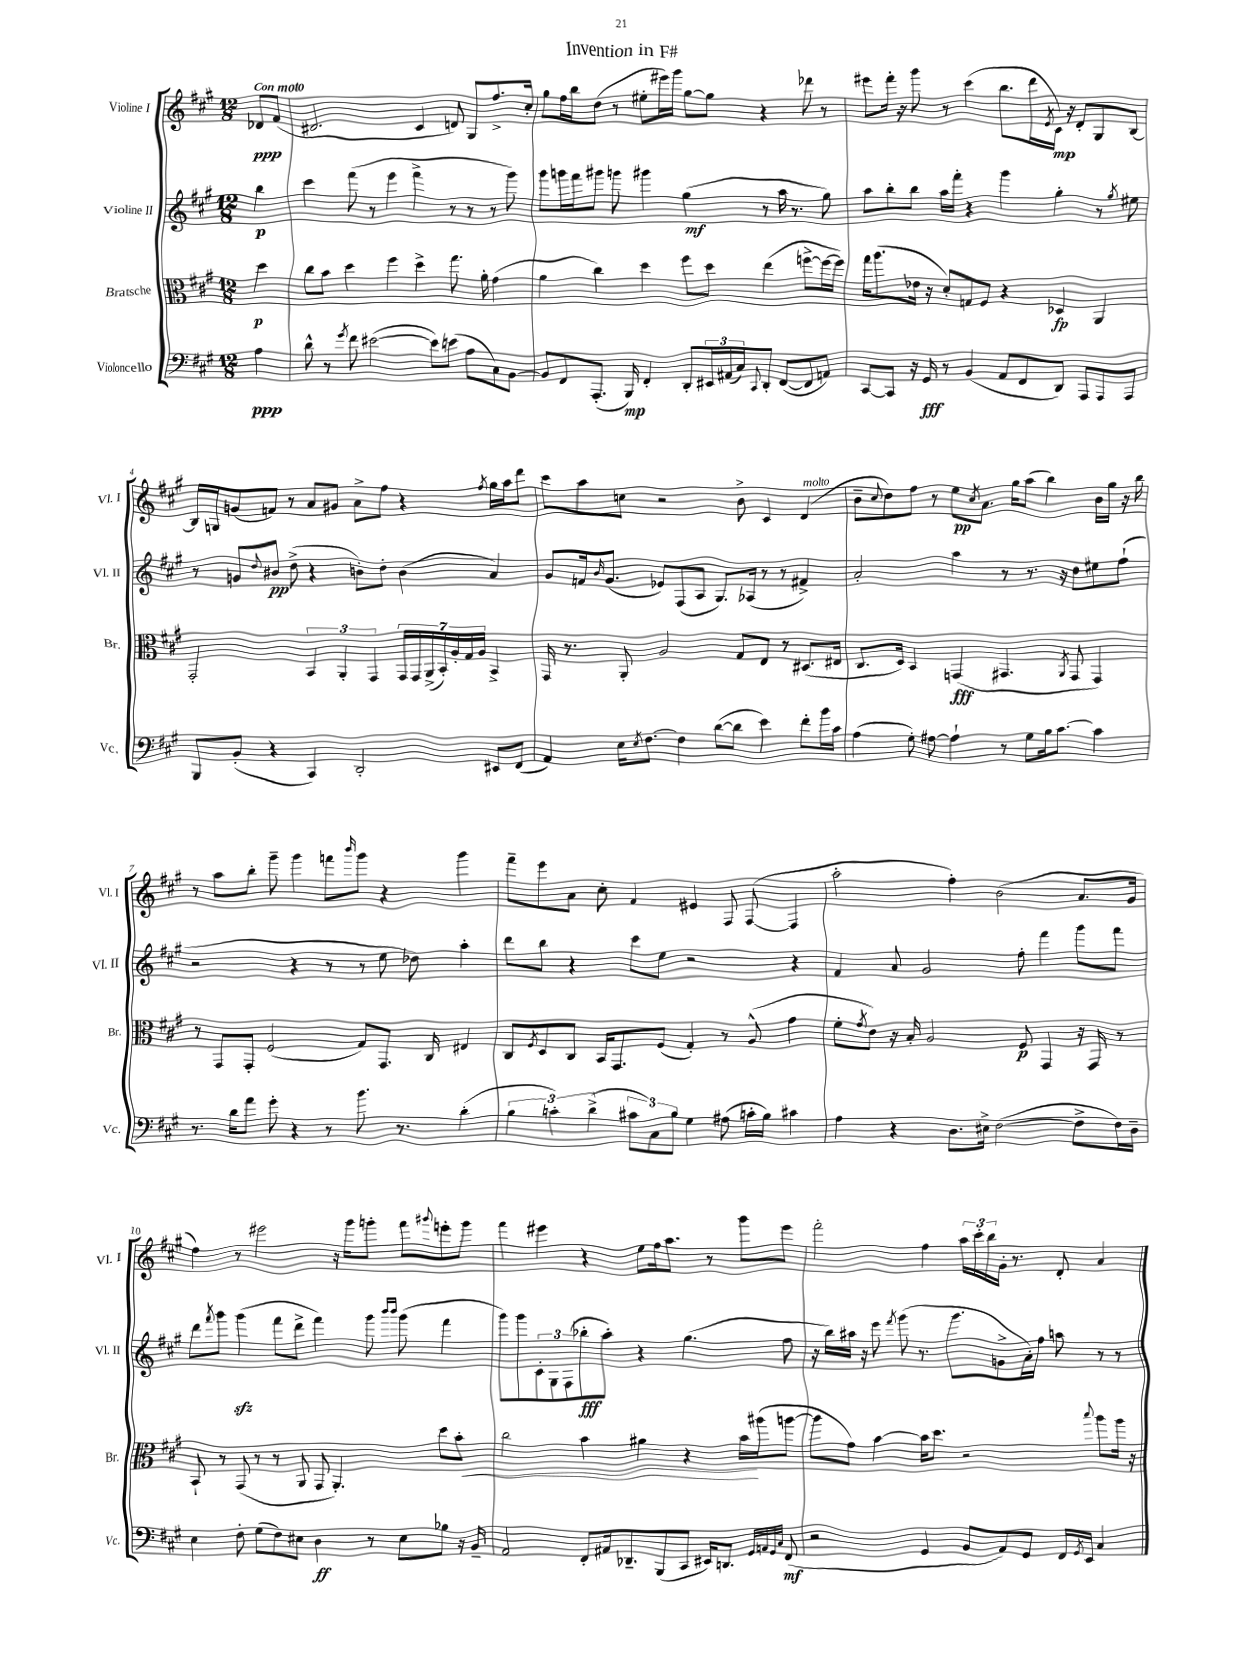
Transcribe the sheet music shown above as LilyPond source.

\header { title = "Invention in F#" }
<<
\new StaffGroup <<
\new Staff = "s0" \with { instrumentName = "Violine I" shortInstrumentName = "Vl. I" } {
    \clef treble \key a \major \numericTimeSignature \time 12/8 \partial 4 \tempo "Con moto"
    des'8\ppp fis'8( |
    dis'2. cis'4 d'8) gis8 fis''8.-> cis''16-. |
    gis''8 fis''16 b''16 d''8( r8 eis''8-. eis'''16) gis'''16 gis''8~ gis''8 r4 des'''8 r8 |
    eis'''8 fis'''16-. r16 gis'''8 r8 cis'''4( b''8. d'''16 \acciaccatura { e'8 } cis'16\mp) r16 d'8-. gis8 b8~ |
    b16 g16 g'8( f'8) r8 a'8 gis'8 a'8-> fis''8 r4 \acciaccatura { fis''8 } gis''16 a''16 d'''8 |
    cis'''8 a''8 c''8 r2 b'8-> cis'4 d'4^\markup { \italic "molto" }( |
    b'8-- \appoggiatura { cis''8 } d''8) fis''8 r8 e''8\pp \acciaccatura { cis''8 } a'8. gis''16 a''8( b''4) b'16 gis''16 r16 b''16 |
    r8 a''8 b''8-. gis'''8-- gis'''4 f'''8 \grace { b'''16 } gis'''8 r4 gis'''4 |
    fis'''8-- e'''8 a'8 cis''8-. fis'4 eis'4 fis8 fis8~( fis4 |
    a''2-. fis''4-.) b'2( a'8. gis'16 |
    fis''4) r8 eis'''2 r16 gis'''16 g'''8-. fis'''8 \appoggiatura { gis'''8 } e'''8-. gis'''8 |
    fis'''4 eis'''4 r4 e''8 fis''16 a''8. r8 gis'''8 eis'''8 |
    fis'''2-. fis''4 \tuplet 3/2 { a''16 cis'''16-. b''16 } gis'16-. r8. d'8-. a'4 \bar "|." |
}
\new Staff = "s1" \with { instrumentName = "Violine II" shortInstrumentName = "Vl. II" } {
    \clef treble \key a \major \numericTimeSignature \time 12/8 \partial 4
    b''4\p |
    cis'''4 fis'''8( r8 e'''4 fis'''4-> r8 r8 r8 gis'''8) |
    gis'''8 g'''16 fis'''16 gis'''8 g'''8 gis'''4 gis''4\mf( r8 a''16 r8. gis''8) |
    a''8 b''8-. b''8 a''16 fis'''16-. r4 gis'''4 gis''4-. r8 \acciaccatura { gis''8 } eis''8 |
    r8 g'8 \appoggiatura { d''8 } bis'8\pp d''8->( r4 b'8-.) d''8-. b'4( a'4) |
    gis'8 f'16 \grace { b'16 } gis'8.( ees'8) fis8( a8 gis8.) aes16( r8 r8 fis'4->) |
    a'2-. a''4 r8 r8. r16 d''8 eis''8 fis''8-!( |
    r2 r4 r8 r8 e''8 des''8) a''4-. |
    d'''8 b''8 r4 cis'''8 e''8 r2 r4 |
    fis'4 a'8 gis'2 fis''8-. fis'''4 gis'''8 fis'''8 |
    d'''8 \acciaccatura { fis'''8 } gis'''8 gis'''4\sfz( fis'''8 d'''8-> fis'''4) gis'''8 \grace { b'''16 b'''16 } gis'''8( fis'''4 |
    gis'''8) gis'''8 \tuplet 3/2 { cis'8-. gis8 fis8( } bes''8-.\fff a''8-.) r4 gis''4.( fis''8 |
    r16 b''16) ais''16 r16 e'''8 \acciaccatura { fis'''8 } gis'''8( r8. gis'''8. g'8-> a'16-.) fis''16 a''8 r8 r8 \bar "|." |
}
\new Staff = "s2" \with { instrumentName = "Bratsche" shortInstrumentName = "Br." } {
    \clef alto \key a \major \numericTimeSignature \time 12/8 \partial 4
    d''4\p |
    cis''8 b'8 d''4 fis''4 d''4-> gis''8. a'16-. gis'4( |
    a'4 cis''4) d''4 fis''8 d''8 e''4( f''8~-> f''16~ f''16) |
    gis''16 a''8.( ees'16 r16 d'8-.) g8 fis8 r4 des4\fp a,4 |
    gis,2-. \tuplet 3/2 { b,4 a,4-. gis,4 } \tuplet 7/4 { gis,16 gis,16 a,16->( b,16-.) a16-. gis16 a16 } b,4-> |
    gis,16 r8. a,8-. a2 gis8 e8 r8 dis8.( eis16 |
    cis8. d16) b,4 g,4\fff( gis,4. \acciaccatura { a,8 } gis,8 gis,4) |
    r8 gis,8 gis,8-. fis2( gis8) gis,8. cis16 eis4 |
    cis8 \acciaccatura { fis8 } d8 cis8 b,16 gis,8. fis8( gis4-.) r8 a8-^( gis'4 |
    fis'8-. \acciaccatura { gis'8 } e'8) r16 b16-. a2 fis8\p gis,4 r16 gis,16 r8 |
    b,8-! r8 gis,8( r8 r8 a,8 gis,8 a,4.-.) d''8 b'8-.\< |
    cis''2 b'4 ais'4 r4 b'16\! ais''16( a''8~ |
    a''8 gis'8) b'4~ b'16 d''8. r2 \appoggiatura { b''8 } a''8 a''16 r16 \bar "|." |
}
\new Staff = "s3" \with { instrumentName = "Violoncello" shortInstrumentName = "Vc." } {
    \clef bass \key a \major \numericTimeSignature \time 12/8 \partial 4
    a4\ppp |
    d'8-^ r8 \acciaccatura { gis'8 } fis'8 eis'2~( eis'8) e'8( a8 cis8) b,8~ |
    b,8 fis,8 a,,8.-.( b,,16\mp) fis,4-. d,8-. \tuplet 3/2 { eis,16 ais,16( cis16) } \appoggiatura { cis,8 } d,8-. fis,8~( fis,8 a,8) |
    cis,8~ cis,8 r16 gis,16\fff r8 b,4( a,8 fis,8 d,8) a,,8 a,,8 a,,8 |
    b,,8 b,8-.( r4 cis,4) d,2-. eis,8 fis,8( |
    a,4) e16 \acciaccatura { e8 } fis8.~ fis4 d'8~( d'8 e'4) fis'8-. b'16 cis'16 |
    a4( gis8-.) ais8~ ais4-! r8 gis8 b16 cis'8.~ cis'4 |
    r8. d'16 a'8 gis'8-. r4 r8 b'8. r8. d'4-.( |
    \tuplet 3/2 { b4 c'4-.) d'4->( } \tuplet 3/2 { cis'8 cis8) b8 } gis4 ais8( c'16-. b16) cis'4 |
    a4 r4 d8. eis16-> fis2~( fis8-> fis16) d16-- |
    e4 fis8-. gis8( fis8) eis8 d4\ff r8 eis8 bes8 r16 b,16-- |
    a,2 fis,8-. ais,16 des,8.-- b,,8( cis,8 eis,16) d,8. \grace { gis,32 a,32 gis,32 cis32 } fis,8\mf( |
    r2 gis,4 b,8 a,8) gis,8 fis,16 \acciaccatura { gis,8 } e,16 cis4 \bar "|." |
}
>>
>>
